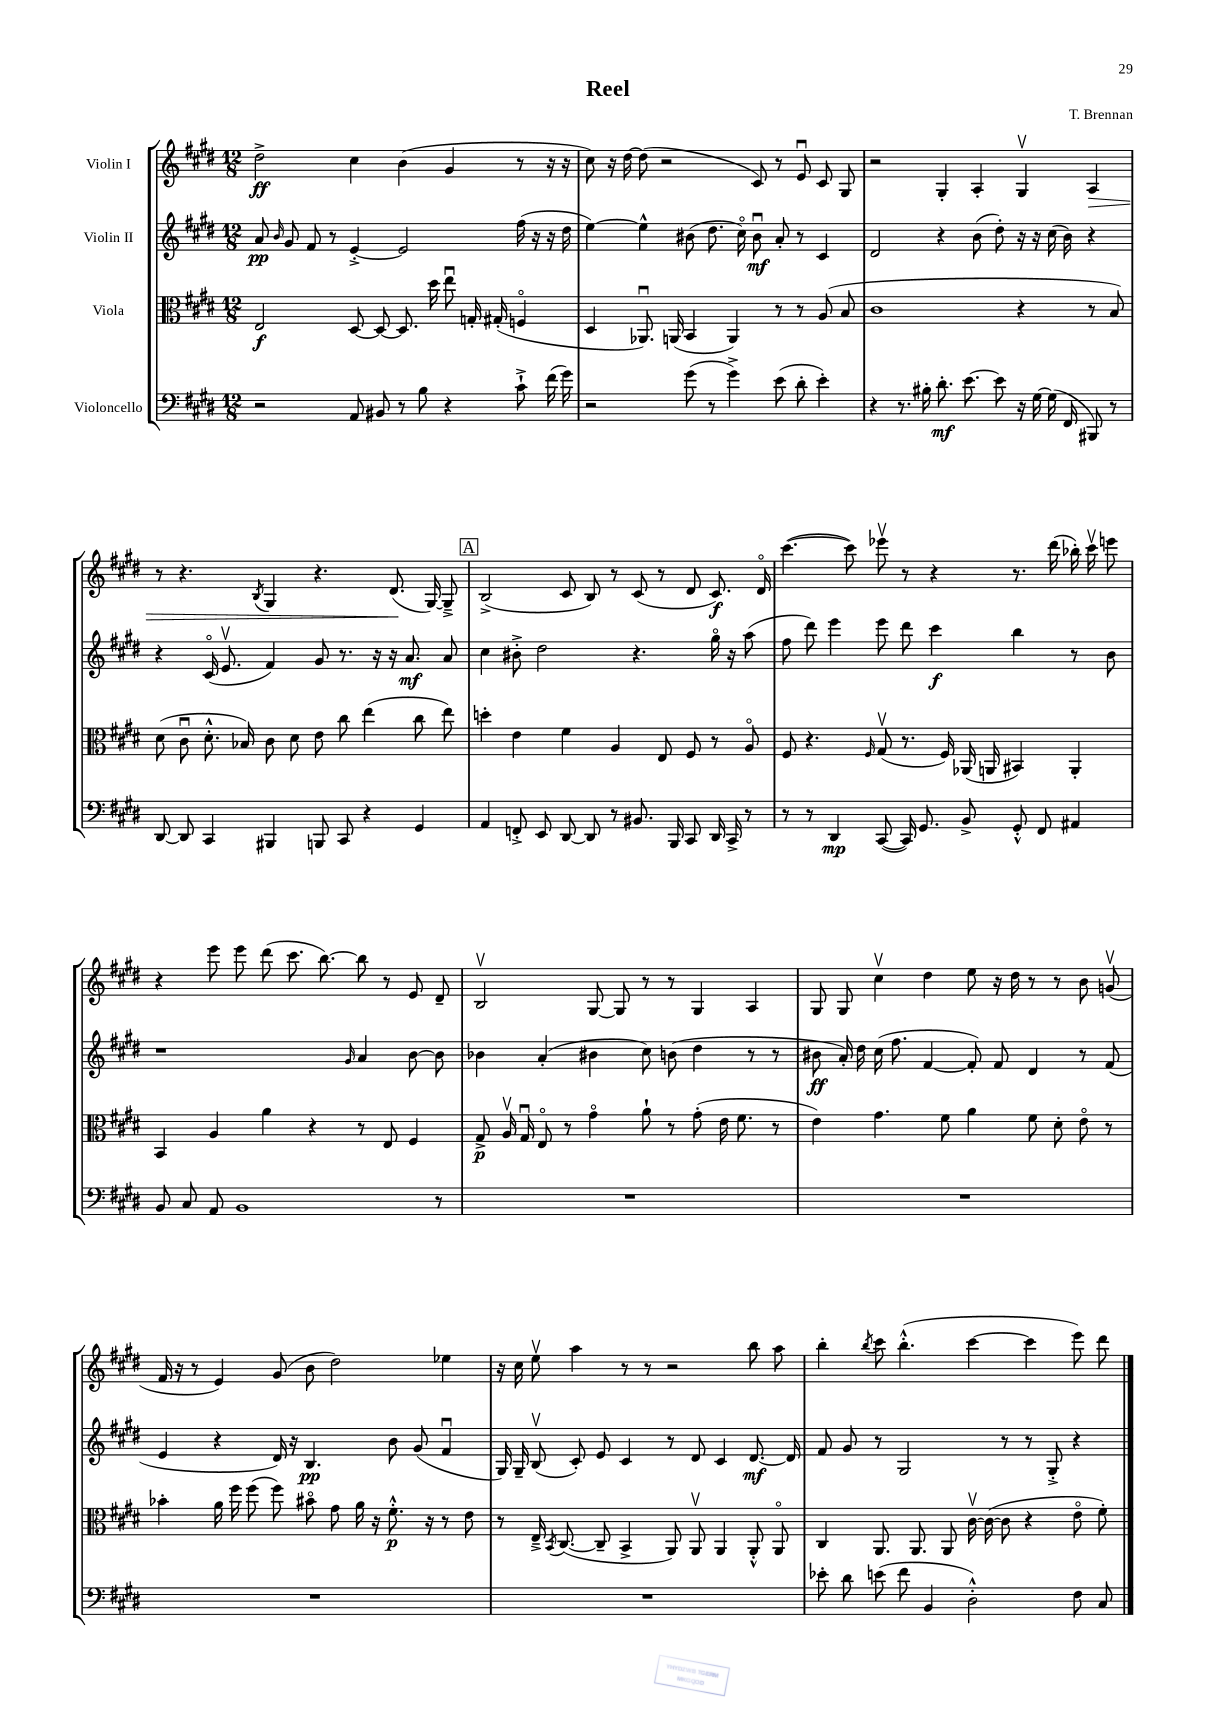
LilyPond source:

\header { title = "Reel" composer = "T. Brennan" }
<<
\new StaffGroup <<
\new Staff = "s0" \with { instrumentName = "Violin I" } {
    \clef treble \key e \major \numericTimeSignature \time 12/8
    \autoBeamOff dis''2->\ff cis''4 b'4( gis'4 r8 r16 r16 |
    cis''8) r16 dis''16~ dis''8( r2 cis'8) r8 e'8\downbow cis'8 gis8 |
    r2 gis4-. a4-. gis4\upbow a4\> |
    r8 r4. \acciaccatura { b8 } gis4 r4. dis'8.\!( gis16~) gis8---> |
    \mark \markup { \box "A" } b2->( cis'8 b8) r8 cis'8( r8 dis'8 cis'8.\f) dis'16\flageolet |
    cis'''4.~( cis'''8) ees'''8\upbow r8 r4 r8. dis'''16( bes''16-.) cis'''16\upbow e'''8 |
    r4 e'''8 e'''8 dis'''8( cis'''8. b''8.~) b''8 r8 e'8 dis'8-- |
    b2\upbow gis8~ gis8 r8 r8 gis4 a4 |
    gis8 gis8 cis''4\upbow dis''4 e''8 r16 dis''16 r8 r8 b'8 g'8\upbow( |
    fis'16 r16 r8 e'4) gis'8( b'8 dis''2) ees''4 |
    r16 cis''16 e''8\upbow a''4 r8 r8 r2 b''8 a''8 |
    b''4-. \acciaccatura { b''8 } cis'''8 b''4.-.-^( cis'''4~ cis'''4 e'''8) dis'''8 \bar "|." |
}
\new Staff = "s1" \with { instrumentName = "Violin II" } {
    \clef treble \key e \major \numericTimeSignature \time 12/8
    \autoBeamOff a'8\pp \grace { b'16 } gis'8 fis'8 r8 e'4~-.-> e'2 fis''16( r16 r16 dis''16 |
    e''4~) e''4-^ bis'8( dis''8. cis''16\flageolet) bis'8\downbow\mf a'8-. r8 cis'4 |
    dis'2 r4 b'8( dis''8-.) r16 r16 cis''16( b'16) r4 |
    r4 cis'16\flageolet( e'8.\upbow fis'4) gis'8 r8. r16 r16 a'8.\mf a'8 |
    \mark \markup { \box "A" } cis''4 bis'8-.-> dis''2 r4. gis''16\flageolet r16 a''8( |
    fis''8 dis'''8) e'''4 e'''8 dis'''8 cis'''4\f b''4 r8 b'8 |
    r1 \grace { gis'16 } a'4 b'8~ b'8 |
    bes'4 a'4-.( bis'4 cis''8) b'8( dis''4 r8 r8 |
    bis'8\ff a'16-.) dis''16 cis''16( fis''8. fis'4~ fis'8-.) fis'8 dis'4 r8 fis'8( |
    e'4 r4 dis'16) r16 b4.\pp b'8 gis'8( fis'4\downbow |
    gis16) gis16-- b8\upbow( cis'8-.) e'8 cis'4 r8 dis'8 cis'4 dis'8.~\mf dis'16 |
    fis'8 gis'8 r8 gis2 r8 r8 gis8-.-> r4 \bar "|." |
}
\new Staff = "s2" \with { instrumentName = "Viola" } {
    \clef alto \key e \major \numericTimeSignature \time 12/8
    \autoBeamOff e2\f dis8~ dis8~ dis8. dis''16 e''8\downbow g16-. gis16-.( f4\flageolet |
    dis4 aes,8.\downbow) a,16( b,4 a,4) r8 r8 a8( b8 |
    cis'1 r4 r8 b8) |
    dis'8( cis'8\downbow dis'8.-.-^ bes16) cis'8 dis'8 e'8 cis''8 e''4( cis''8 e''8) |
    \mark \markup { \box "A" } d''4-. e'4 fis'4 a4 e8 fis8 r8 a8\flageolet |
    fis8 r4. \grace { fis16 } gis8\upbow( r8. fis16) aes,16( a,16 bis,4) a,4-. |
    b,4 a4 a'4 r4 r8 e8 fis4 |
    gis8->\p a16\upbow gis16\downbow e8\flageolet r8 gis'4\flageolet a'8-! r8 gis'8-.( e'16 fis'8. r8 |
    e'4) gis'4. fis'8 a'4 fis'8 dis'8-. e'8\flageolet r8 |
    bes'4-. a'16 fis''16 fis''8( fis''8) bis'8\flageolet gis'8 a'16 r16 fis'8.-.-^\p r16 r8 e'8 |
    r8 e16---> \acciaccatura { b,8 } cis8.~( cis8-- b,4-> a,8) a,8\upbow a,4 a,8-.-^ a,8\flageolet |
    cis4 a,8. a,8. a,8 cis'16~\upbow cis'16~( cis'8 r4 e'8\flageolet fis'8-.) \bar "|." |
}
\new Staff = "s3" \with { instrumentName = "Violoncello" } {
    \clef bass \key e \major \numericTimeSignature \time 12/8
    \autoBeamOff r2 a,8 bis,8 r8 b8 r4 cis'8-!-> fis'16( gis'16) |
    r2 gis'8( r8 gis'4->) e'8( dis'8-. e'4-.) |
    r4 r8. bis16-. dis'8.-.\mf e'8.~ e'8 r16 gis16~ gis16( fis,16 bis,,8) r8 |
    dis,8~ dis,8 cis,4 bis,,4 b,,8 cis,8 r4 gis,4 |
    \mark \markup { \box "A" } a,4 f,8-.-> e,8 dis,8~ dis,8 r8 bis,8. b,,16 cis,8 dis,16 cis,16-> r8 |
    r8 r8 dis,4\mp cis,8~( cis,16) gis,8. b,8-> gis,8-.-^ fis,8 ais,4 |
    b,8 cis8 a,8 b,1 r8 |
    R1. |
    R1. |
    R1. |
    R1. |
    ees'8-. dis'8 e'8( fis'8 b,4 dis2-.-^) fis8 cis8 \bar "|." |
}
>>
>>
\layout { \context { \Score \remove "Bar_number_engraver" } }
